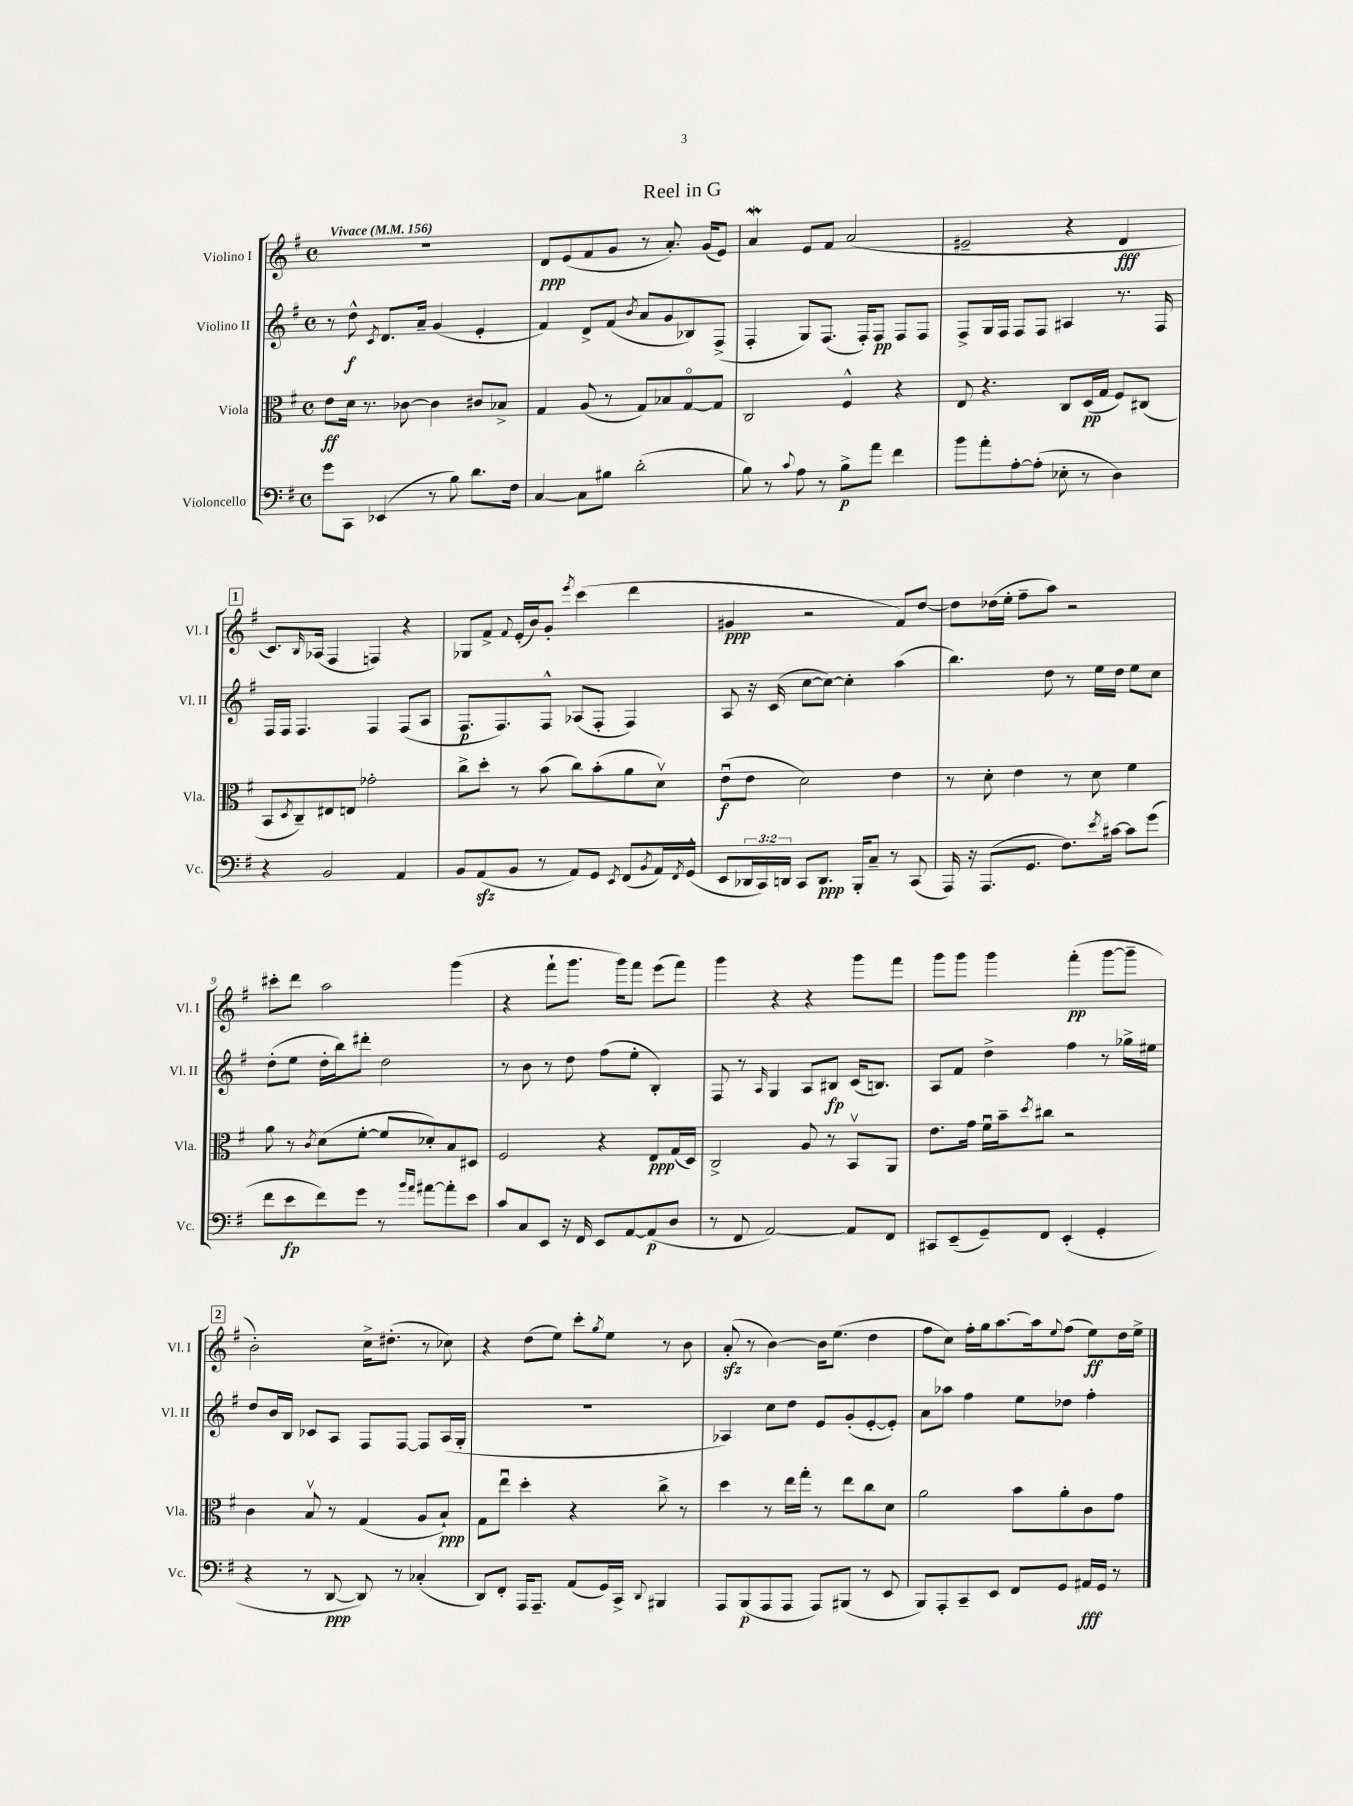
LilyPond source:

\header { title = "Reel in G" }
<<
\new StaffGroup <<
\new Staff = "s0" \with { instrumentName = "Violino I" shortInstrumentName = "Vl. I" } {
    \clef treble \key g \major \defaultTimeSignature \time 4/4 \tempo "Vivace" 4 = 156
    R1 |
    d'8\ppp e'8( fis'8 g'8 r8 a'8.-.) g'16( e'8) |
    a'4\mordent e'8 fis'8 a'2( |
    eis'2-- r4 d'4\fff |
    \mark \markup { \box "1" } c'8.) \grace { b16 } aes16( fis4 f4) r4 |
    ges8 fis'8-> \appoggiatura { fis'8 } e'16-.( b'16) g'8-. \acciaccatura { e'''8 } c'''4( d'''4 |
    gis'4\ppp r2 fis'8) d''8~ |
    d''8 des''16( e''16-. fis''8-- a''8) r2 |
    cis'''8-. d'''8 a''2 g'''4( |
    r4 fis'''8-! g'''8. g'''16) fis'''8 e'''8( fis'''8) |
    g'''4 r4 r4 g'''8 fis'''8 |
    g'''8 g'''8 g'''4 fis'''4-.\pp( g'''8~ g'''8-- |
    \mark \markup { \box "2" } b'2-.) c''16-> dis''8.-.( r8 ces''8) |
    r4 d''8( e''8) c'''8-. \acciaccatura { g''8 } e''8 r8 b'8 |
    a'8-.\sfz( r8 b'4~) b'16 e''8.( d''4 |
    fis''8 c''8) fis''16-. g''16 a''8.~ a''16 \appoggiatura { e''8 } fis''8( e''8\ff) d''16 e''16-> \bar "|." |
}
\new Staff = "s1" \with { instrumentName = "Violino II" shortInstrumentName = "Vl. II" } {
    \clef treble \key g \major \defaultTimeSignature \time 4/4
    r8 d''8-^\f \acciaccatura { c'8 } d'8. a'16-- g'4( e'4-. |
    fis'4) d'8-> fis'8( \acciaccatura { b'8 } a'8 g'8 bes8) fis8->( |
    fis4-. g8) fis8.( fis16-.) fis8\pp fis8 fis8 |
    fis8-> g16 fis16 fis8 fis8 ais4 r8. fis16 |
    \mark \markup { \box "1" } fis16 fis16 fis4. fis4 fis8( a8 |
    fis8.\p fis8.) fis8-^ aes8( fis8-. fis4) |
    a8 r16 c'16( c''8~ c''8~) c''4-. a''4( |
    b''4.) d''8 r8 e''16 d''16 e''8 c''8 |
    d''8-.( e''8 d''16-. b''16) dis'''8-. d''2 |
    r8 b'8 r8 d''8 fis''8( e''8-. b4-.) |
    fis8 r8 \grace { a16 } g4 a8 bis8\fp c'16( b8.) |
    a8 fis'8 d''4-> fis''4 r8 ges''16-> eis''16 |
    \mark \markup { \box "2" } d''8 b'16 b16 ces'8 a8 fis8 fis8~ fis8 a16( g16-. |
    R1 |
    aes4) c''8 d''8 e'8 g'8-.( e'8~-. e'8-.) |
    a'8 aes''8 fis''4 e''8 des''8 fis''4-. \bar "|." |
}
\new Staff = "s2" \with { instrumentName = "Viola" shortInstrumentName = "Vla." } {
    \clef alto \key g \major \defaultTimeSignature \time 4/4
    e'8\ff d'16 r8. ces'8~ ces'4 cis'8 bes8-> |
    g4 a8( r8 g8) bes8 g8~\flageolet g8 |
    c2 fis4-^ r4 |
    e8 r4. c8 d16\pp( g16 fis8) cis8( |
    \mark \markup { \box "1" } b,8 \acciaccatura { d8 } c8--) eis8 e8 ges'2-. |
    c''8-> d''8-. r8 b'8( c''8) b'8-.( a'8 d'8\upbow) |
    e'8\downbow\f( e'8 d'2) e'4 |
    r8 d'8-. e'4 r8 d'8 fis'4 |
    a'8 r8 \acciaccatura { c'8 } d'8( fis'8~-. fis'8 des'8-.) b8 dis8 |
    fis2 r4 e8\ppp g16( d16) |
    c2-> a8 r8 b,8\upbow a,8 |
    e'8. g'16 fis'16\downbow b'16-- \acciaccatura { d''8 } cis''8 r2 |
    \mark \markup { \box "2" } c'4 b8\upbow r8 g4( a8 b8-!\ppp) |
    g8 e''8\downbow d''4-. r4 c''8-> r8 |
    d''4 r8 e''16 g''16-. r8 e''8 c''8 d'8 |
    a'2 b'8 a'8-. c'8 g'8 \bar "|." |
}
\new Staff = "s3" \with { instrumentName = "Violoncello" shortInstrumentName = "Vc." } {
    \clef bass \key g \major \defaultTimeSignature \time 4/4 \override Staff.TupletNumber.text = #tuplet-number::calc-fraction-text
    g'8 c,8 ees,4( r8 b8) d'8. fis16 |
    c4~ c8 bis8 d'2-.( |
    b8) r8 \appoggiatura { c'8 } a8 r8 b8->\p a'8 fis'4 |
    b'8 a'8-. a8~-. a8-.( ees8-. r8 d4) |
    \mark \markup { \box "1" } r4 b,2 a,4 |
    b,8 a,8\sfz( b,8 r8 a,8) g,8 \acciaccatura { e,8 } fis,8( \acciaccatura { b,8 } a,16) \acciaccatura { fis,8 } g,16-^( |
    e,8 \tuplet 3/2 { des,16 c,16) d,16 } c,8 d,8.\ppp b,,16-. c8-- r8 c,8( |
    a,,16) r16 a,,8.( g,8. fis8.) \acciaccatura { e'8 } cis'16~ cis'8 g'8( |
    fis'8 e'8\fp fis'8) g'8 r8 \grace { b'16 a'16 } ais'8~ ais'8-. e'8 |
    c'8 c8 e,8 r16 fis,16 e,8 a,8~ a,8\p( d8 |
    r8 fis,8 a,2~) a,8 fis,8 |
    cis,8 e,8--( g,8--) fis,8 e,4-.( g,4-. |
    \mark \markup { \box "2" } r4 r8 d,8~\ppp d,8) r8 ces4-.( |
    d,8) fis,8-. a,,16 a,,8.-- a,8( g,16) c,16-> \appoggiatura { d,8 } bis,,4 |
    a,,8 b,,8\p( a,,8 a,,8 a,,8) bis,,8( r8 e,8 |
    b,,8) a,,8-. c,8-- e,8 fis,8 g,8 ais,16\fff g,16 r8 \bar "|." |
}
>>
>>
